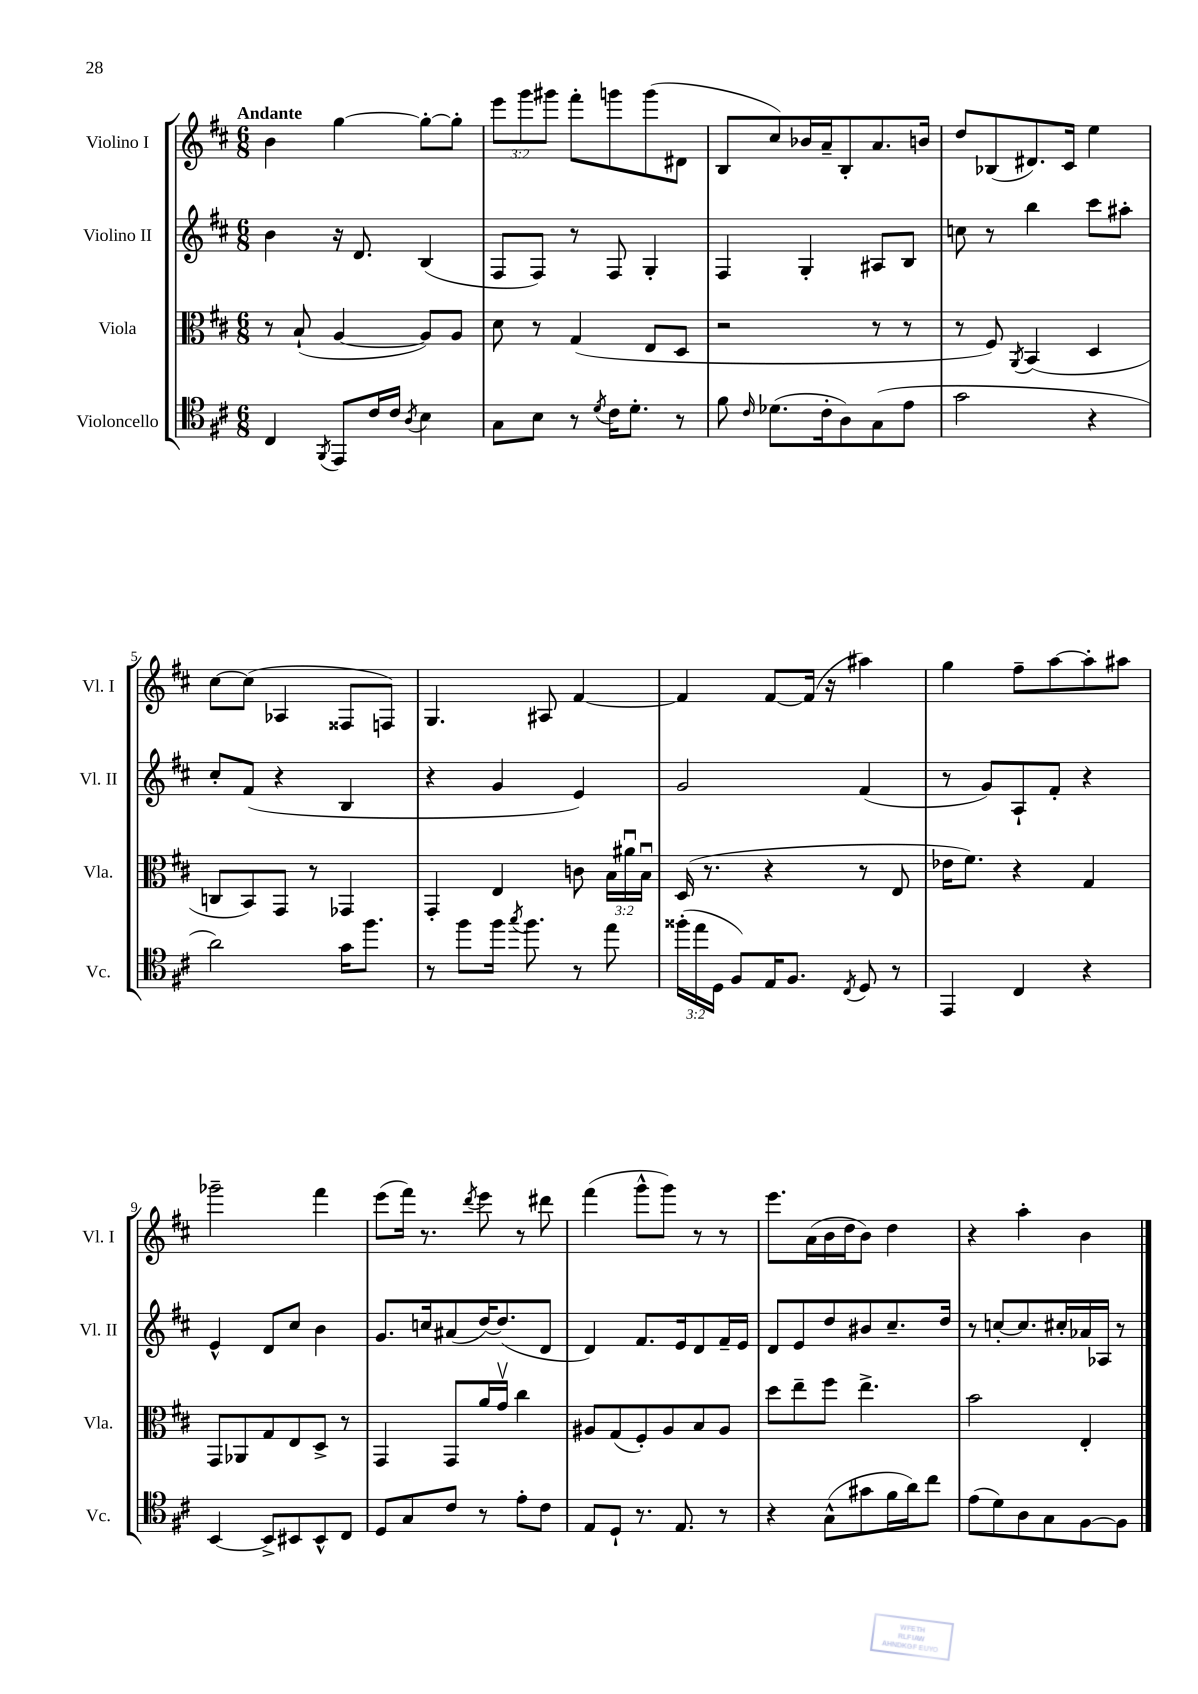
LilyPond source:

<<
\new StaffGroup <<
\new Staff = "s0" \with { instrumentName = "Violino I" shortInstrumentName = "Vl. I" } {
    \clef treble \key d \major \numericTimeSignature \time 6/8 \override Staff.TupletNumber.text = #tuplet-number::calc-fraction-text \tempo "Andante"
    \autoBeamOff b'4 g''4~ g''8[~-. g''8]-. |
    \tuplet 3/2 { e'''8[ g'''8 gis'''8] } fis'''8[-. g'''8 g'''8( dis'8] |
    b8[ cis''8) bes'16 a'16-- b8-. a'8. b'16] |
    d''8[ bes8( dis'8.) cis'16] e''4 |
    cis''8[~ cis''8]( aes4 fisis8[ f8]) |
    g4. ais8 fis'4~ |
    fis'4 fis'8[~ fis'16]( r16 ais''4) |
    g''4 fis''8[-- a''8~ a''8-. ais''8] |
    ges'''2-- fis'''4 |
    e'''8[( fis'''16]) r8. \acciaccatura { d'''8 } e'''8 r8 dis'''8 |
    fis'''4( g'''8[-^ g'''8]) r8 r8 |
    e'''8.[ a'16( b'16 d''16 b'8]) d''4 |
    r4 a''4-. b'4 \bar "|." |
}
\new Staff = "s1" \with { instrumentName = "Violino II" shortInstrumentName = "Vl. II" } {
    \clef treble \key d \major \numericTimeSignature \time 6/8
    \autoBeamOff b'4 r16 d'8. b4( |
    fis8[ fis8]) r8 fis8 g4-. |
    fis4 g4-. ais8[ b8] |
    c''8 r8 b''4 cis'''8[ ais''8]-. |
    cis''8[-. fis'8]( r4 b4 |
    r4 g'4 e'4) |
    g'2 fis'4( |
    r8 g'8[) a8-! fis'8]-. r4 |
    e'4-^ d'8[ cis''8] b'4 |
    g'8.[ c''16 ais'8( d''16~) d''8.( d'8] |
    d'4) fis'8.[ e'16 d'8 fis'16-- e'16] |
    d'8[ e'8 d''8 bis'8 cis''8.-- d''16] |
    r8 c''8[~-. c''8. cis''16-. aes'16 aes16] r8 \bar "|." |
}
\new Staff = "s2" \with { instrumentName = "Viola" shortInstrumentName = "Vla." } {
    \clef alto \key d \major \numericTimeSignature \time 6/8 \override Staff.TupletNumber.text = #tuplet-number::calc-fraction-text
    \autoBeamOff r8 b8-!( a4~ a8[) a8] |
    d'8 r8 g4( e8[ d8] |
    r2 r8 r8 |
    r8 fis8) \acciaccatura { a,8 } b,4( d4 |
    c8[ b,8) g,8] r8 ges,4 |
    g,4-. e4 c'8 \tuplet 3/2 { b16[ ais'16\downbow b16]\downbow } |
    d16( r8. r4 r8 e8 |
    ees'16[ fis'8.]) r4 g4 |
    g,8[ aes,8 g8 e8 d8]-> r8 |
    g,4 g,8[ a'16 g'16]\upbow cis''4 |
    ais8[ g8( fis8-.) ais8 b8 ais8] |
    d''8[ e''8-- fis''8] e''4.-> |
    b'2 e4-. \bar "|." |
}
\new Staff = "s3" \with { instrumentName = "Violoncello" shortInstrumentName = "Vc." } {
    \clef tenor \key d \major \numericTimeSignature \time 6/8 \override Staff.TupletNumber.text = #tuplet-number::calc-fraction-text
    \autoBeamOff cis4 \acciaccatura { fis,8 } e,8[ cis'16 cis'16] \acciaccatura { a8 } b4 |
    g8[ b8] r8 \acciaccatura { d'8 } cis'16[ d'8.]-. r8 |
    fis'8 \grace { cis'16 } des'8.[( cis'16-. a8) g8( e'8] |
    g'2 r4 |
    a'2) g'16[ fis''8.] |
    r8 fis''8[ fis''16] \acciaccatura { g''8 } fis''8. r8 e''8 |
    \tuplet 3/2 { fisis''16[-.( e''16 d16] } fis8[) e16 fis8.] \acciaccatura { cis8 } d8 r8 |
    e,4 cis4 r4 |
    b,4~ b,8[-> bis,8 bis,8-^ cis8] |
    d8[ g8 cis'8] r8 e'8[-. cis'8] |
    e8[ d8]-! r8. e8. r8 |
    r4 g8[-^( gis'8 fis'16 a'16) cis''8] |
    e'8[( d'8) a8 g8 fis8~ fis8] \bar "|." |
}
>>
>>
